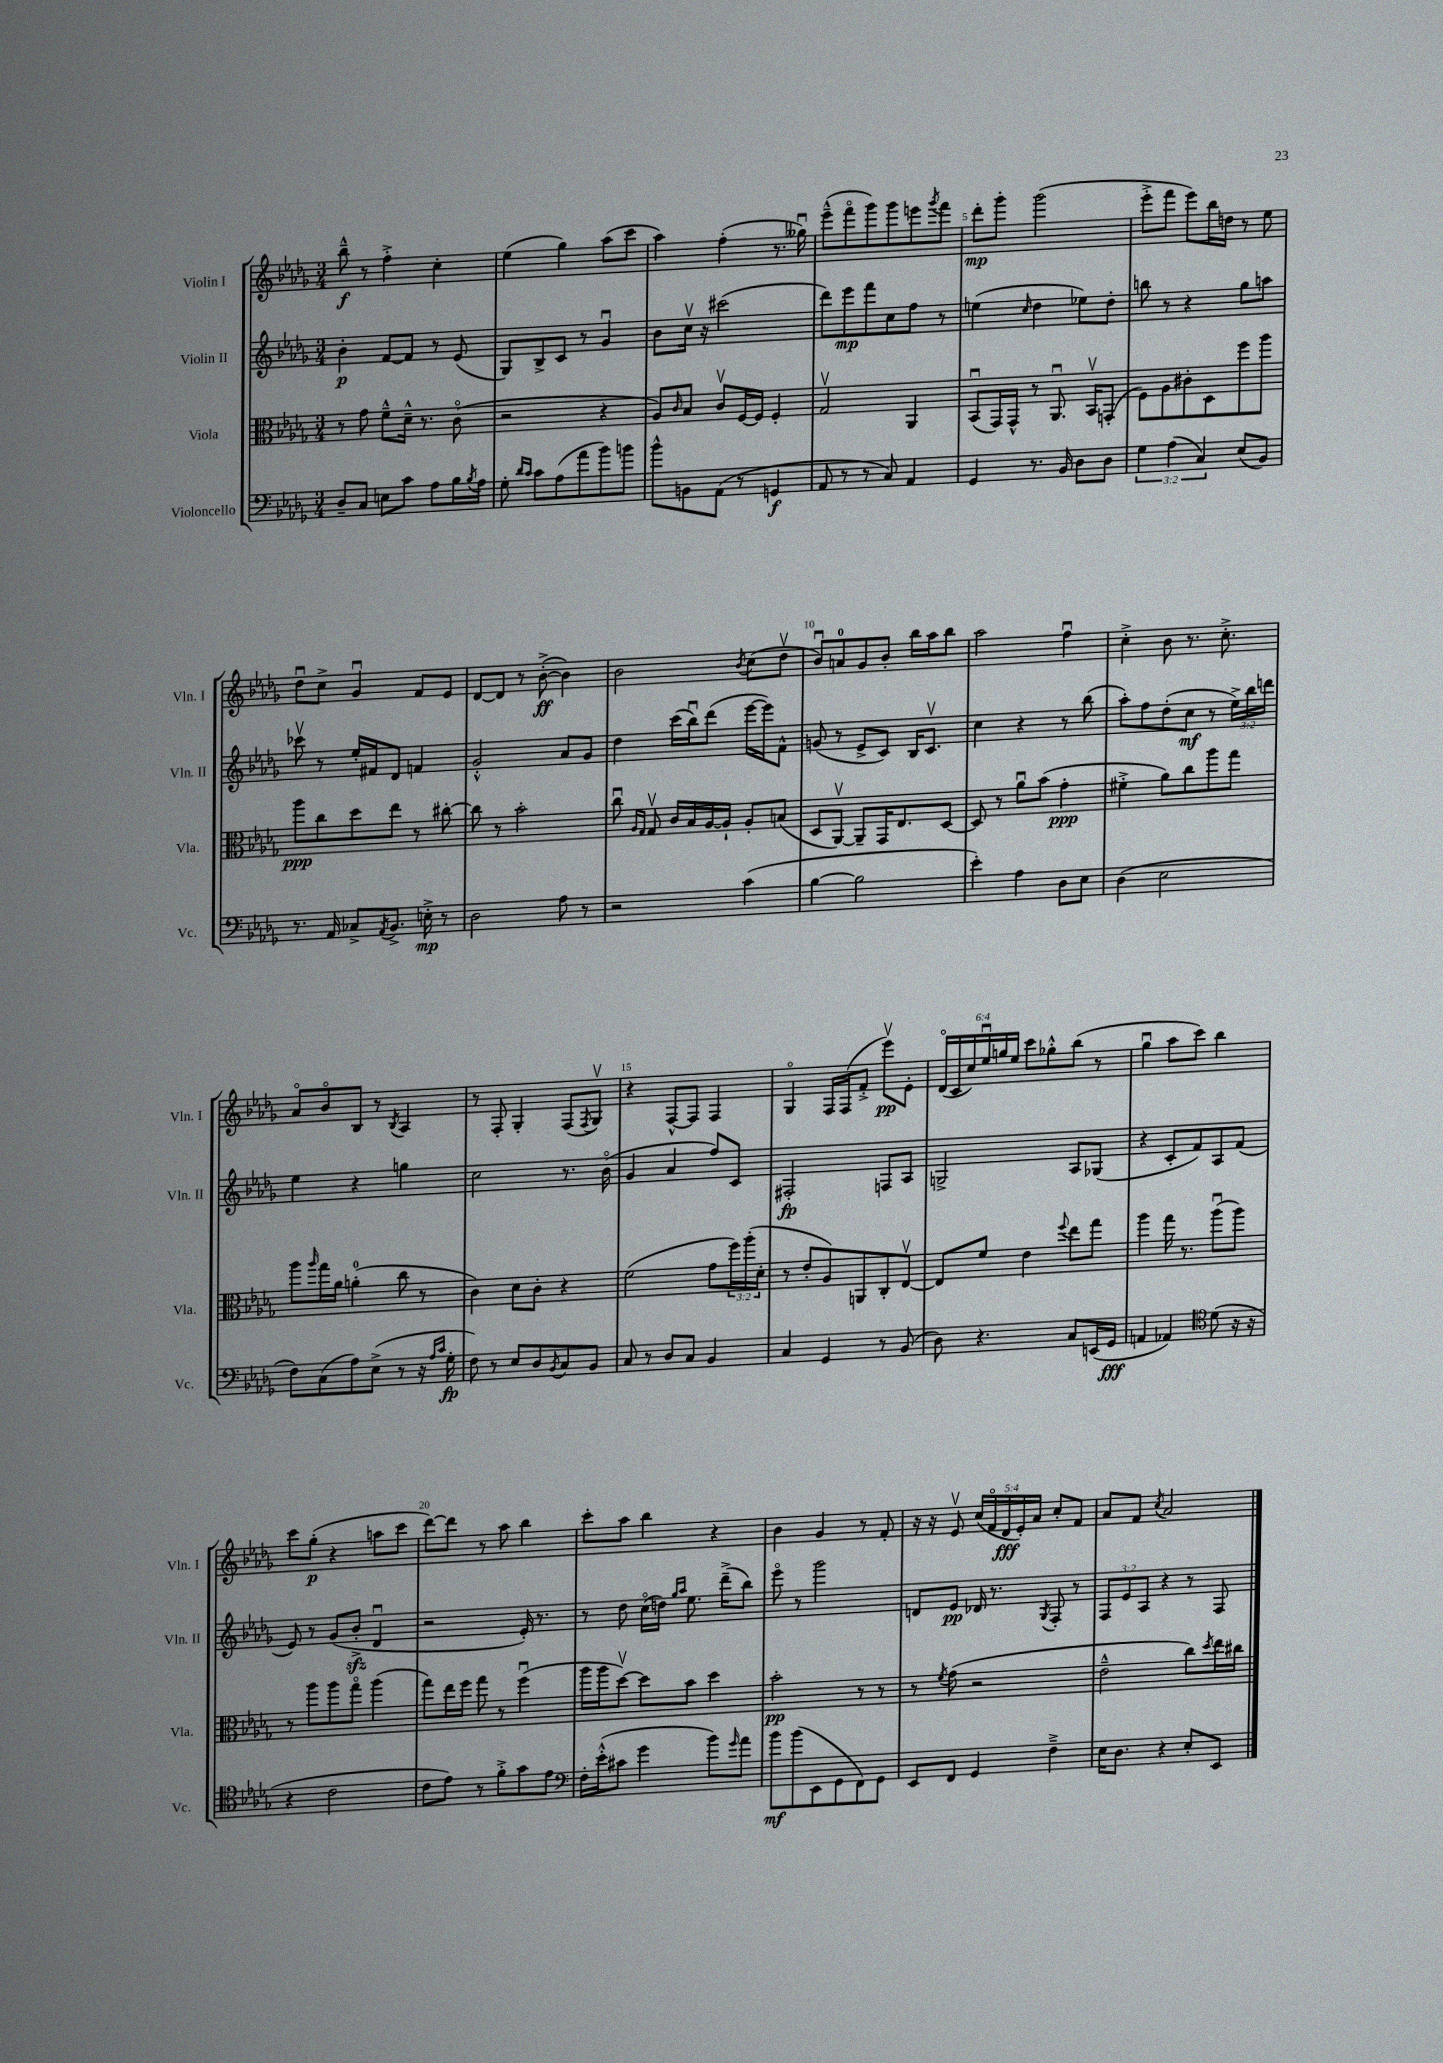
<<
\new StaffGroup <<
\new Staff = "s0" \with { instrumentName = "Violin I" shortInstrumentName = "Vln. I" } {
    \clef treble \key des \major \numericTimeSignature \time 3/4 \override Staff.TupletNumber.text = #tuplet-number::calc-fraction-text
    bes''8---^\f r8 f''4-.-> c''4-. |
    ees''4( ges''4) aes''8( c'''8 |
    aes''4) f''4-.( r8. geses''16\downbow) |
    ees'''8---^( f'''8\flageolet ges'''8) ges'''8 e'''8 \acciaccatura { ges'''8 } f'''8 |
    des'''8-.\mp ges'''8-. ges'''2( |
    ees'''8-.-> f'''8 ees'''8) bes''16 d''16 r8 ees''8 |
    des''8\downbow c''8-> ges'4\downbow f'8 ees'8 |
    des'8~ des'8 r8 bes'8~-.->\ff( bes'4) |
    bes'2 \acciaccatura { bes'8 } c''8( des''8\upbow |
    bes'8\downbow) a'8-0 ges'8 bes'8-. bes''16 aes''16 bes''8 |
    aes''2 f''4\downbow |
    c''4-.-> bes'8 r8. c''8.-.-> |
    aes'8\flageolet bes'8\flageolet bes8 r8 \acciaccatura { bes8 } aes4 |
    r8 f8-. ges4-. f8( \acciaccatura { f8 } ges8\upbow) |
    r4 f8~-^ f8 f4 |
    ges4\flageolet f16 f16( f'8-.-> ees'''8\upbow\pp) ees'8-. |
    \tuplet 6/4 { des'16\flageolet( c'16 c''16) ees''16\downbow g''16 ees''16 } c'''8 ges''8-.-^ bes''8( r8 |
    ges''4\downbow aes''8 c'''8) bes''4 |
    c'''8 ges''8-.\p( r4 a''8 c'''8 |
    des'''8~) des'''8 r8 aes''8 bes''4 |
    c'''8-. aes''8 bes''4 r4 |
    bes'4 ges'4 r8 f'8-. |
    r16 r16 ees'8\upbow \tuplet 5/4 { c''16( f'16\flageolet des'16\fff ees'16-.) aes'16 } c''8-. f'8 |
    aes'8 f'8 \acciaccatura { c''8 } aes'2 \bar "|." |
}
\new Staff = "s1" \with { instrumentName = "Violin II" shortInstrumentName = "Vln. II" } {
    \clef treble \key des \major \numericTimeSignature \time 3/4 \override Staff.TupletNumber.text = #tuplet-number::calc-fraction-text
    bes'4-.\p f'8~ f'8 r8 ees'8( |
    ges8) bes8-> c'8 r8 ges'4\downbow |
    bes'8 c''16\upbow r16 cis'''2( |
    des'''8) ees'''8\mp f'''8 c''8 f''8 r8 |
    e''4( \grace { c''16 } des''4 ees''8) des''8-. |
    b''8 r8 r4 ges''8 a''8 |
    ces'''8\upbow r8 ees''16-. fis'16 des'8 f'4 |
    ges'2-.-^ aes'8 ges'8 |
    des''4 c'''16( bes''16\downbow) des'''8( ees'''16~ ees'''16) f'8-^ |
    g'8( r8 ees'8-> c'8) bes16 c'8.\upbow |
    c''4 r4 r8 bes''8( |
    aes''8-.) f''8 des''8-.( c''8\mf r8 \tuplet 3/2 { ees''16->) bes''16 d'''16 } |
    ees''4 r4 g''4 |
    c''2 r8. bes'16\flageolet( |
    ges'4 aes'4 f''8) c'8 |
    fis2-.\fp f8 aes8 |
    g2-> aes8 ges8( |
    r4 c'8-. f'8) aes8 f'8( |
    ees'8) r8 ges'8( bes'8-.->\sfz des'4\downbow |
    r2 ees'16-.) r8. |
    r8 des''8 c''16\flageolet( d''16) \grace { ges''16 aes''16 } ees''8. des'''16--->( bes''8) |
    ees'''8\flageolet r8 ges'''2 |
    d'8 ees'8\pp des'16 r8. \acciaccatura { ges8 } f8-. r8 |
    \tuplet 3/2 { f8 ees'8 aes8 } r4 r8 f8 \bar "|." |
}
\new Staff = "s2" \with { instrumentName = "Viola" shortInstrumentName = "Vla." } {
    \clef alto \key des \major \numericTimeSignature \time 3/4 \override Staff.TupletNumber.text = #tuplet-number::calc-fraction-text
    r8 ges'8 f'8---^ des'16---^ r8. c'8\flageolet( |
    r2 r4 |
    aes8) \grace { c'16 } bes8 c'8\upbow f16~ f16 f4-. |
    ges2\upbow aes,4 |
    bes,8\downbow( ges,16) ges,16-^ r8 aes,8.\downbow bes,16\upbow g,8-.( |
    f8) aes8 cis'8-. des8 f''8 aes''8 |
    aes''8\ppp c''8 des''8 ees''8 r8 cis''8~-. |
    cis''8 r8 bes'2-. |
    c''8\downbow \grace { aes16 ges16 } ges8\upbow c'16 bes16 aes16~ aes16-! aes8-. b8( |
    des8 aes,8~\upbow) aes,8-- ges,16 ees8. des8~ |
    des8 r8 aes'8\downbow bes'8( ges'4-.\ppp |
    fis'4-.-> aes'8) c''8 aes''8 ges''8 |
    aes''8 \grace { aes''16 } ges''16 aes'16 a'4-0-.( c''8 r8 |
    c'4) des'8 c'8-. r4 |
    f'2( ges'8 \tuplet 3/2 { f''16) aes''16-.( des'16-. } |
    r8 ees'8-. aes8) a,8 c8-. ees8~\upbow |
    ees8 f'8 ees'4 \appoggiatura { f''8 } ees''8 ges''8 |
    aes''4 ges''16 r8. aes''8\downbow( aes''8) |
    r8 aes''8 aes''8 ges''8\flageolet aes''4( |
    ges''8) ees''16 f''16 ges''8 r8 f''4\downbow( |
    aes''16 aes''16 des''8~\upbow) des''8 bes'8 des''4 |
    bes'2-.\pp r8 r8 |
    r8 \acciaccatura { f'8 } ges'8( r2 |
    ees'2---^ c''8) \acciaccatura { des''8 } ees''16 cis''16 \bar "|." |
}
\new Staff = "s3" \with { instrumentName = "Violoncello" shortInstrumentName = "Vc." } {
    \clef bass \key des \major \numericTimeSignature \time 3/4 \override Staff.TupletNumber.text = #tuplet-number::calc-fraction-text
    des8-- c8 e8 c'8 aes8 bes16 \acciaccatura { bes8 } aes16 |
    ges8-. \grace { des'16 c'16 } c'8 aes8( aes'8 bes'8) b'8 |
    bes'8-^ b,8 aes,8( r8 g,4\f |
    aes,8 r8 r8 c8) aes,4 |
    ges,4 r8. bes,16 des8 des8 |
    \tuplet 3/2 { ges4 aes4( c4) } ees8( bes,8) |
    r8. aes,16 ces8-> \acciaccatura { aes,8 } bes,8.-> e16-.->\mp r8 |
    des2 aes8 r8 |
    r2 c'4( |
    bes4~ bes2 |
    ees'4-.) aes4 des8 ees8 |
    des4( ees2 |
    f8) c8( aes8) ees8->( r8 r16 \grace { aes16 c'16 } ges16-.\fp |
    f8) r8 ees8 des8 \acciaccatura { bes,8 } c8 bes,8 |
    c8 r8 des8 c8 bes,4 |
    c4 ges,4 r8 bes,8( |
    des8) r4. c8 e,16( ges,16\fff |
    a,4 aes,4) \clef tenor des'8( r16 r16 |
    r4 c'2 |
    c'8 ees'8) r8 f'8-.-> ges'8 ees'8 |
    \clef bass f16-. ees'16-.-^( cis'8 ges'4 bes'8) \grace { ges'16 } aes'8 |
    bes'8\mf bes'8( ees,8 ges,8 f,8) ges,8 |
    ees,8 f,8 ges,4 f4---> |
    ees16 des8. r4 ees8-. ees,8 \bar "|." |
}
>>
>>
\layout { \context { \Score \override BarNumber.break-visibility = ##(#f #t #t) barNumberVisibility = #(every-nth-bar-number-visible 5) } }
